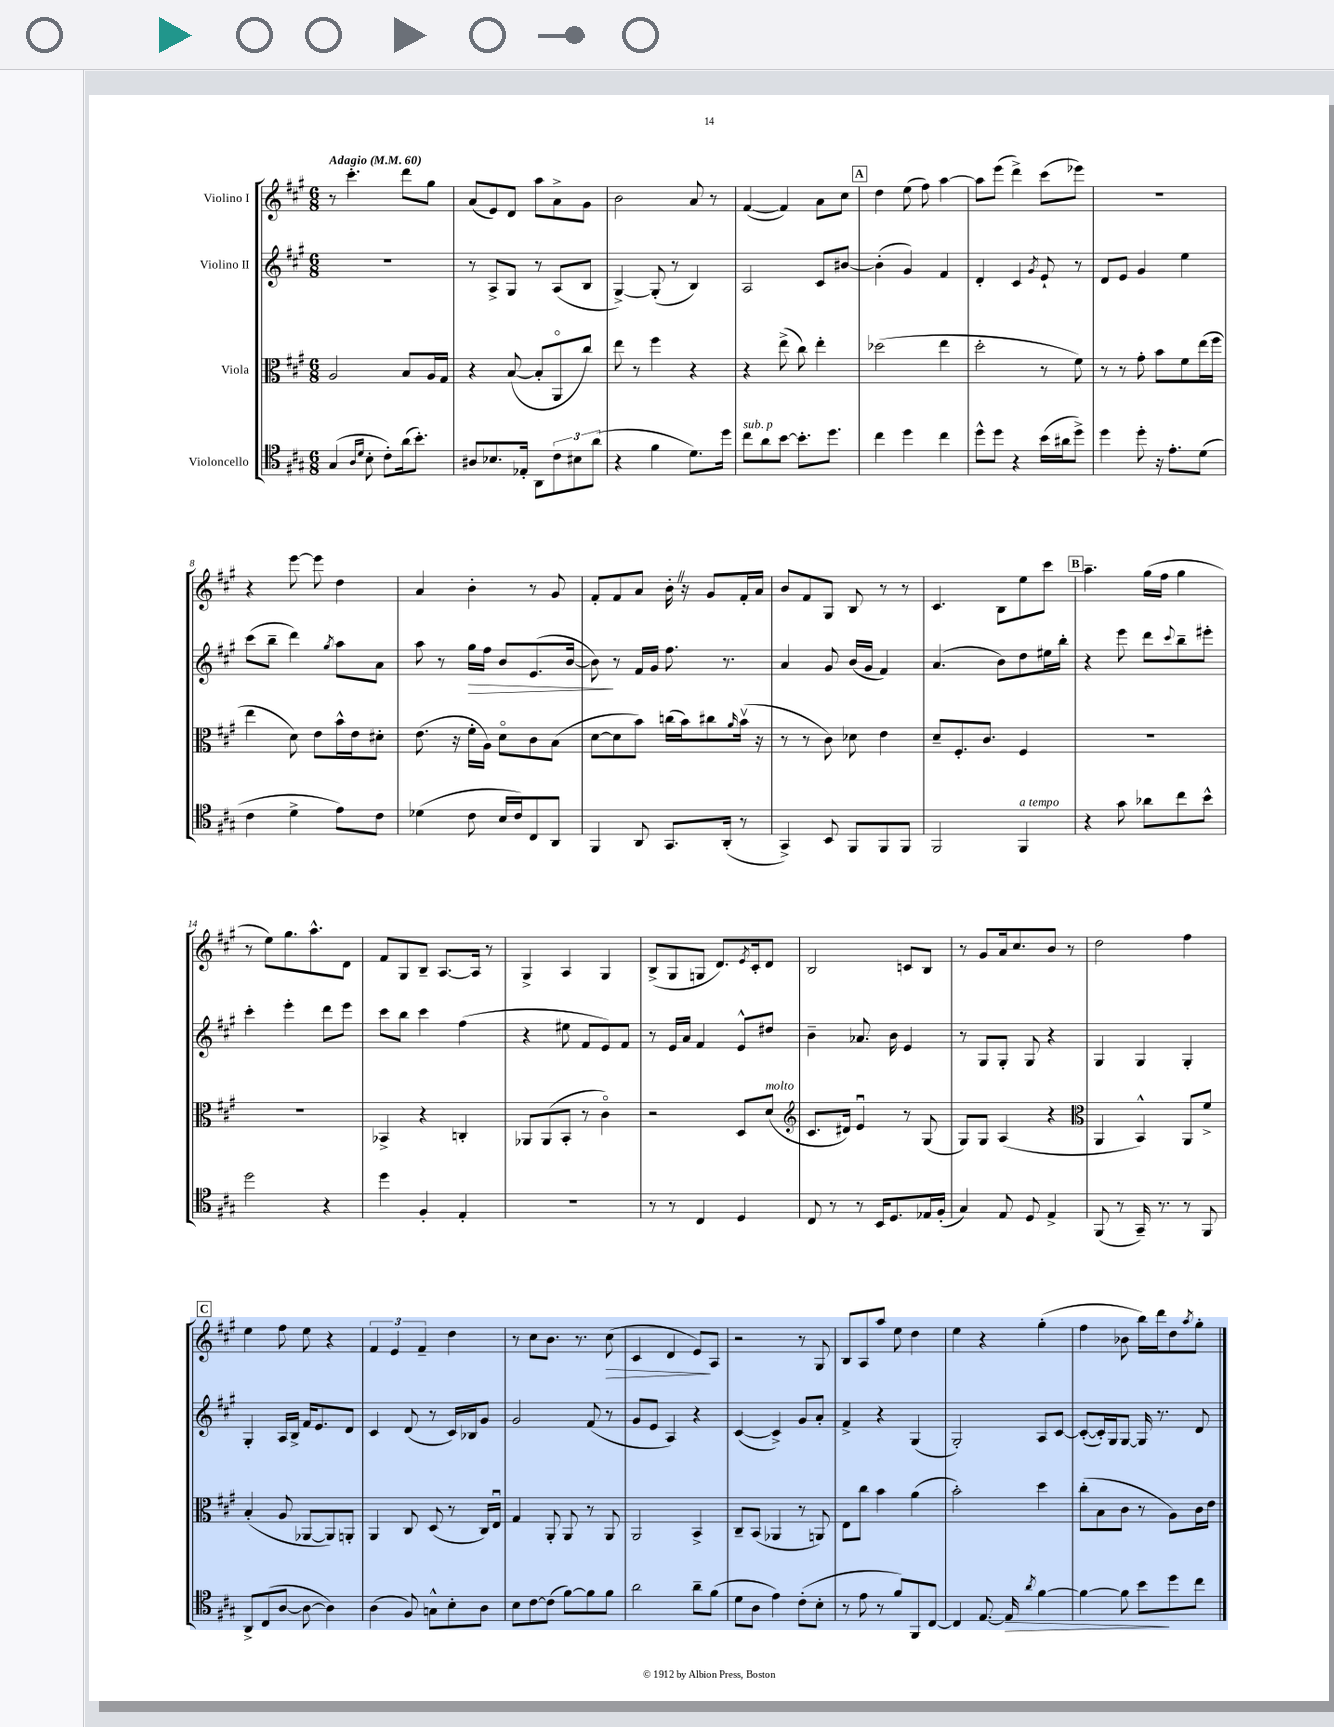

**kern	**dynam	**kern	**kern	**dynam	**kern	**dynam
*part4	*part4	*part3	*part2	*part2	*part1	*part1
*staff4	*staff4	*staff3	*staff2	*staff2	*staff1	*staff1
*I"Violoncello	*	*I"Viola	*I"Violino II	*	*I"Violino I	*
*clefC4	*	*clefC3	*clefG2	*	*clefG2	*
*k[f#c#g#]	*	*k[f#c#g#]	*k[f#c#g#]	*	*k[f#c#g#]	*
*M6/8	*	*M6/8	*M6/8	*	*M6/8	*
*MM60	*	*MM60	*MM60	*	*MM60	*
=1	=1	=1	=1	=1	=1	=1
!	!	!	!	!	!LO:TX:a:B:t=Adagio	!
(4G#/	.	2A/	2.r	.	8r	.
.	.	.	.	.	4.ccc#'\	.
16qqA/LL	.	.	.	.	.	.
16qqd/JJ	.	.	.	.	.	.
8B'\	.	.	.	.	.	.
8c#'\L)	.	.	.	.	.	.
(16a\k	.	8B/L	.	.	8ddd\L	.
8.b'\J)	.	.	.	.	.	.
.	.	16A/L	.	.	8gg#\J	.
.	.	16G#/JJ	.	.	.	.
=2	=2	=2	=2	=2	=2	=2
8A#X/L	.	4r	8r	.	(8a/L	.
8.B-X/	.	.	8A^/L	.	8e/)	.
.	.	([8B/	8G#/J	.	8d/J	.
16E-X'/Jk	.	.	.	.	.	.
8AA\L	.	8B'/L]	8r	.	8aa\L	.
12c#\	.	8AA/	(8A/L	.	8a^\	.
12B#X\	.	.	.	.	.	.
.	.	8cc#/J)	8B/J	.	8g#\J	.
(12a\J	.	.	.	.	.	.
=3	=3	=3	=3	=3	=3	=3
4r	.	8ee\	[4G#^/)	.	2b\	.
.	.	8r	.	.	.	.
4f#\	.	4ff#\	(8G#'/]	.	.	.
.	.	.	8r	.	.	.
8.d\L)	.	4r	4B/)	.	8a/	.
.	.	.	.	.	8r	.
16dd\Jk	.	.	.	.	.	.
=4	=4	=4	=4	=4	=4	=4
!LO:TX:a:i:t=sub. p	!	!	!	!	!	!
8cc#\L	.	4r	2A/	.	([4f#/	.
8a\	.	.	.	.	.	.
[8b\J	.	(8ee^\	.	.	4f#/])	.
8.b'\L]	.	8cc#\)	.	.	.	.
.	.	4ee'\	8c#/L	.	8a\L	.
8.dd\J	.	.	.	.	.	.
.	.	.	[8b#X/J	.	8cc#\J	.
!!LO:REH:place=s1:t=A
=5	=5	=5	=5	=5	=5	=5
4cc#\	.	(2dd-X\	(4b#'\]	.	4dd\	.
4dd\	.	.	4g#/)	.	(8ee\	.
.	.	.	.	.	8ff#\)	.
4cc#\	.	4ee\	4f#/	.	[4aa\	.
=6	=6	=6	=6	=6	=6	=6
8dd^^\L	.	2dd'\	4d'/	.	8aa\L]	.
8dd\J	.	.	.	.	(8eee\J	.
4r	.	.	4c#/	.	4ddd^\)	.
.	.	.	8qg#/	.	.	.
(16b\LL	.	8r	8e`/	.	(8ccc#\L	.
16a#X\J	.	.	.	.	.	.
8dd^\J)	.	8f#\)	8r	.	8eee-X\J)	.
=7	=7	=7	=7	=7	=7	=7
4dd\	.	8r	8d/L	.	2.r	.
.	.	8r	8e/J	.	.	.
8dd'\	.	8g#'\	4g#/	.	.	.
16r	.	8b\L	.	.	.	.
8.e'\L	.	.	.	.	.	.
.	.	8f#\	4ee\	.	.	.
(8d\J	.	(16ee\L	.	.	.	.
.	.	16ff#\JJ	.	.	.	.
!!LO:LB:g=z
=8	=8	=8	=8	=8	=8	=8
4c#\	.	4ee\	(8ccc#\L	.	4r	.
.	.	.	8bb~\J	.	.	.
4d^\	.	8d\)	4ddd\)	.	[8eee\	.
.	.	8e\L	.	.	8eee\]	.
.	.	.	8qgg#/	.	.	.
8e\L)	.	16b^^\L	8aa\L	.	4dd\	.
.	.	16e\J	.	.	.	.
8c#\J	.	8d#X'\J	8a\J	.	.	.
=9	=9	=9	=9	=9	=9	=9
(4d-X\	.	(8.e\	8aa\	.	4a/	.
.	.	.	8r	.	.	.
.	.	16r	.	.	.	.
!	!	!	!	!LO:HP:b	!	!
8c#\	.	16f#'\LL	16gg#\LL	>	4b'\	.
.	.	16A\JJ)	16ff#\JJ	.	.	.
16B/LL	.	8d\L	8b/L	.	.	.
16c#/J)	.	.	.	.	.	.
8C#/	.	8c#\	(8.e/	.	8r	.
8AA/J	.	(8B\J	.	.	8g#/	.
.	.	.	[16b/Jk	.	.	.
=10	=10	=10	=10	=10	=10	=10
4FF#/	.	[8d\L	8b\])	.	8f#'/L	.
.	.	8d\]	8r	]	8f#/	.
8AA/	.	8b\J)	16f#/LL	.	8a/J	.
.	.	.	16g#/JJ	.	.	.
8.GG#/L	.	(16ccn\LL	8.ff#\	.	16b'Z\	.
.	.	16b\J)	.	.	16r	.
.	.	8cc#X\	.	.	8g#/L	.
(16AA'/Jk	.	.	8.r	.	.	.
.	.	16qqa/	.	.	.	.
8r	.	(16bv\Jk	.	.	16f#'/L	.
.	.	16r	.	.	16a/JJ	.
=11	=11	=11	=11	=11	=11	=11
4GG#^/)	.	8r	4a/	.	8b/L	.
.	.	8r	.	.	8f#/	.
8BB/	.	8c#\)	8g#/	.	8G#/J	.
8FF#/L	.	8d-X\	(16b/LL	.	8B/	.
.	.	.	16g#/JJ	.	.	.
8FF#/	.	4e\	4f#/)	.	8r	.
8FF#/J	.	.	.	.	8r	.
=12	=12	=12	=12	=12	=12	=12
2FF#/	.	8d~/L	(4.a/	.	4.c#/	.
.	.	8.F#'/	.	.	.	.
.	.	8.c#/J	.	.	.	.
.	.	.	8b\L)	.	8B\L	.
!LO:TX:a:i:t=a tempo	!	!	!	!	!	!
4FF#/	.	4F#/	8dd\	.	8ee\	.
.	.	.	16ee#X\L	.	8ccc#\J	.
.	.	.	16bb'\JJ	.	.	.
!!LO:REH:place=s1:t=B
=13	=13	=13	=13	=13	=13	=13
4r	.	2.r	4r	.	4.aa~\	.
8g#\	.	.	8eee\	.	.	.
8a-X\L	.	.	8ddd\L	.	(16gg#\LL	.
.	.	.	.	.	16ff#\JJ	.
.	.	.	8qqccc#/	.	.	.
8cc#\	.	.	8bb~\	.	4gg#\	.
8b^^\J	.	.	8eee#X'\J	.	.	.
!!LO:LB:g=z
=14	=14	=14	=14	=14	=14	=14
2dd\	.	2.r	4ccc#'\	.	8r	.
.	.	.	.	.	8ee\L)	.
.	.	.	4eee'\	.	8.gg#\	.
.	.	.	.	.	8.aa^^\	.
4r	.	.	8ddd\L	.	.	.
.	.	.	8eee\J	.	8d\J	.
=15	=15	=15	=15	=15	=15	=15
4dd\	.	4BB-X^/	8ccc#\L	.	8f#/L	.
.	.	.	8bb\J	.	8G#/	.
4F#'/	.	4r	4ccc#\	.	8B~/J	.
.	.	.	.	.	[8.A/L	.
4E'/	.	4Cn'/	(4ff#\	.	.	.
.	.	.	.	.	16A/Jk]	.
.	.	.	.	.	8r	.
=16	=16	=16	=16	=16	=16	=16
2.r	.	8AA-X/L	4r	.	4G#^/	.
.	.	(8AA-/	.	.	.	.
.	.	8BB'/J	8ee#X\	.	4A/	.
.	.	8r	8f#/L	.	.	.
.	.	4c#\)	8e/)	.	4G#/	.
.	.	.	8f#/J	.	.	.
=17	=17	=17	=17	=17	=17	=17
8r	.	2r	8r	.	(8B^/L	.
8r	.	.	16e/LL	.	8G#/	.
.	.	.	16a/JJ	.	.	.
4C#/	.	.	4f#/	.	8Gn/J	.
.	.	.	.	.	8.d/L)	.
4D/	.	8D/L	8e^^/L	.	.	.
.	.	.	.	.	8qe/	.
.	.	.	.	.	16c#'/k	.
!	!	!LO:TX:a:i:t=molto	!	!	!	!
.	.	(8d/J	8dd#X/J	.	8d/J	.
=18	=18	=18	=18	=18	=18	=18
*	*	*clefG2	*	*	*	*
8C#/	.	8.c#/L	4b~\	.	2B/	.
8r	.	.	.	.	.	.
.	.	16d#X/Jk)	.	.	.	.
8r	.	4eu/	8.a-X/	.	.	.
16BB/KL	.	.	.	.	.	.
8.D/	.	.	16b\	.	.	.
.	.	8r	4e/	.	8cn/L	.
16E-X/L	.	(8G#/	.	.	8B/J	.
(16F#'/JJ	.	.	.	.	.	.
=19	=19	=19	=19	=19	=19	=19
4G#/)	.	8G#/L)	8r	.	8r	.
.	.	8G#/J	8G#/L	.	8g#/L	.
8E/	.	(4A/	8G#'/J	.	16a/k	.
.	.	.	.	.	8.cc#/	.
8D/	.	.	8G#/	.	.	.
4E^/	.	4r	4r	.	8b/J	.
.	.	.	.	.	8r	.
=20	=20	=20	=20	=20	=20	=20
*	*	*clefC3	*	*	*	*
(8FF#/	.	4AA/	4G#/	.	2dd\	.
8r	.	.	.	.	.	.
16GG#~/)	.	4BB^^/)	4G#/	.	.	.
8.r	.	.	.	.	.	.
8r	.	8AA/L	4G#'/	.	4ff#\	.
8FF#/	.	8f#^/J	.	.	.	.
!!LO:LB:g=z
!!LO:REH:place=s1:t=C
=21	=21	=21	=21	=21	=21	=21
8AA^/L	.	(4B'/	4G#'/	.	4ee\	.
(8C#/	.	.	.	.	.	.
[8A/J	.	8A/	16A/LL	.	8ff#\	.
.	.	.	16B^/JJ	.	.	.
8A\_	.	[8AA-X/L	16f#/KL	.	8ee\	.
.	.	.	8.e/	.	.	.
4A\])	.	8AA-/])	.	.	4r	.
.	.	8AAn'/J	8d/J	.	.	.
=22	=22	=22	=22	=22	=22	=22
(4A\	.	4AA/	4c#/	.	6f#/	.
.	.	.	.	.	6e/	.
8F#/)	.	8C#/	(8d/	.	.	.
.	.	.	.	.	6f#~/	.
8Gn^^\L	.	(8D/	8r	.	.	.
8B'\	.	8r	16c#/LL)	.	4dd\	.
.	.	.	16B-X/J	.	.	.
8A\J	.	16C#/LL)	8g#/J	.	.	.
.	.	16Eu/JJ	.	.	.	.
=23	=23	=23	=23	=23	=23	=23
8B\L	.	4G#/	2g#/	.	8r	.
[8c#\	.	.	.	.	8cc#\L	.
(8c#\J]	.	8AA'/	.	.	8.b\J	.
[8f#\L)	.	8AA/	.	.	.	.
.	.	.	.	.	8.r	.
8f#\]	.	8r	(8f#/	.	.	.
!	!	!	!	!	!	!LO:HP:b
8f#\J	.	8AA/	8r	.	(8cc#\	>
=24	=24	=24	=24	=24	=24	=24
2a\	.	2AA/	8g#/L	.	4c#/	.
.	.	.	8e/J	.	.	.
.	.	.	4A/)	.	4d/	.
8a~\L	.	4BB^/	4r	.	8e/L)	.
(8f#\J	.	.	.	.	8A/J	]
=25	=25	=25	=25	=25	=25	=25
8d\L	.	8C#~/L	([4c#/	.	2r	.
8A\J	.	(8BB/J	.	.	.	.
4e\)	.	4AA-X/	4c#^/])	.	.	.
(8c#'\L	.	8r	8g#/L	.	8r	.
8B'\J	.	8AAn/)	8a'/J	.	8G#/	.
=26	=26	=26	=26	=26	=26	=26
8r	.	8E\L	4f#^/	.	8B/L	.
8e\	.	8cc#\J	.	.	8A/	.
8r	.	4b\	4r	.	8aa/J	.
8f#/L)	.	.	.	.	8ee\	.
8FF#/	.	(4a\	(4G#/	.	4dd\	.
[8C#/J	.	.	.	.	.	.
=27	=27	=27	=27	=27	=27	=27
4C#/]	.	2b'\)	2G#'/)	.	4ee\	.
[8.E/	.	.	.	.	4r	.
!	!LO:HP:b	!	!	!	!	!
16E/]	>	.	.	.	.	.
8qa/	.	.	.	.	.	.
[4f#\	.	4dd\	8A/L	.	(4gg#'\	.
.	.	.	[8c#/J	.	.	.
=28	=28	=28	=28	=28	=28	=28
4f#\_	.	(8cc#'\L	(8c#'/L_	.	4ff#\	.
.	.	8B\	16c#'/L])	.	.	.
.	.	.	16G#/J	.	.	.
8f#\]	.	8c#\J	[8G#/J	.	8b-X\	.
8b\L	.	8r	16G#/]	.	16bb\LL)	.
.	.	.	8.r	.	16ddd\J	.
8dd\	]	8A\L)	.	.	8dd\	.
.	.	.	.	.	8qaa/	.
8cc#\J	.	16c#\L	8d/	.	8gg#'\J	.
.	.	16e\JJ	.	.	.	.
==	==	==	==	==	==	==
*-	*-	*-	*-	*-	*-	*-
